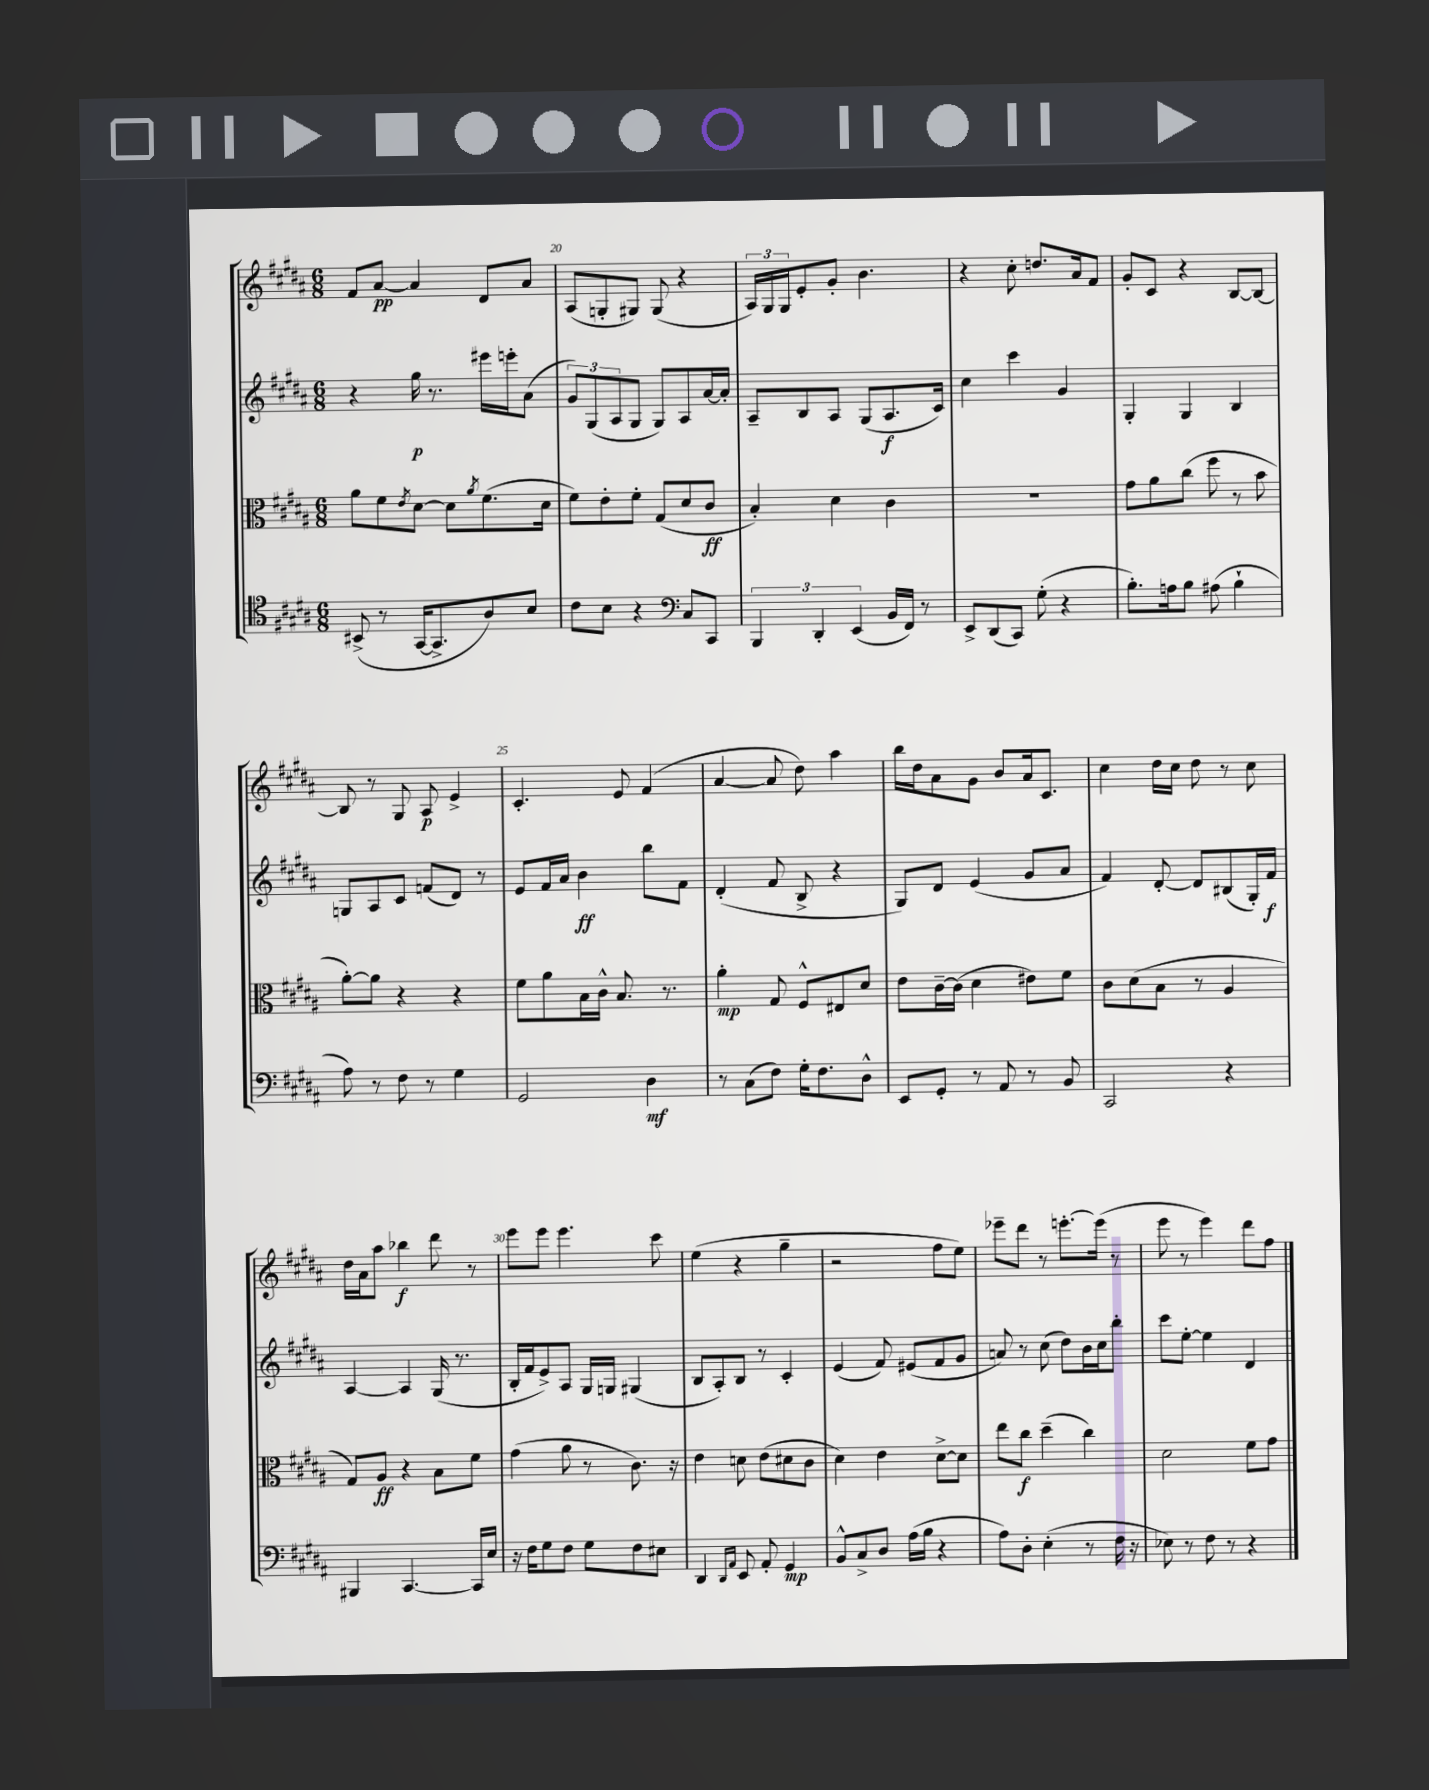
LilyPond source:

<<
\new StaffGroup <<
\new Staff = "s0" {
    \clef treble \key b \major \numericTimeSignature \time 6/8
    fis'8 ais'8~\pp ais'4 dis'8 ais'8 |
    ais8( g8-. gis8) gis8( r4 |
    \tuplet 3/2 { ais16) gis16 gis16 } e'8-. gis'8-. b'4. |
    r4 cis''8-. d''8. ais'16 fis'8 |
    gis'8-. cis'8 r4 b8~ b8~ |
    b8 r8 gis8 ais8\p e'4-> |
    cis'4.-. e'8 fis'4( |
    ais'4~ ais'8 dis''8) ais''4 |
    b''16 dis''16 ais'8 gis'8 b'8 ais'16 cis'8. |
    cis''4 dis''16 cis''16 dis''8 r8 cis''8 |
    dis''16 ais'16 ais''8 bes''4\f dis'''8 r8 |
    e'''8 e'''8 e'''4. cis'''8 |
    e''4( r4 gis''4-- |
    r2 fis''8 e''8) |
    ees'''8-- dis'''8 r8 e'''8.~-. e'''16( r8 |
    e'''8 r8 e'''4) dis'''8 fis''8 \bar "|." |
}
\new Staff = "s1" {
    \clef treble \key b \major \numericTimeSignature \time 6/8
    r4 gis''16\p r8. eis'''16 e'''16-. ais'8( |
    \tuplet 3/2 { gis'8) gis8( ais8 } gis8 gis8) ais8 ais'16~ ais'16-. |
    ais8-- b8 ais8 gis8( ais8.\f cis'16) |
    cis''4 cis'''4 gis'4 |
    gis4-. gis4 b4 |
    g8 ais8 cis'8 f'8( dis'8) r8 |
    e'8 fis'16 ais'16 b'4\ff b''8 fis'8 |
    dis'4-.( fis'8 b8-> r4 |
    gis8) dis'8 e'4( gis'8 ais'8 |
    fis'4) dis'8~-. dis'8 bis8( gis16-.) fis'16\f |
    ais4~ ais4 gis16( r8. |
    b16-. fis'16 e'8->) ais8 gis16 g16 gis4( |
    b8 ais8-.) b8 r8 cis'4-. |
    e'4( fis'8) eis'8( fis'8 gis'8 |
    a'8) r8 cis''8( dis''8) b'16 cis''16 b''8-. |
    cis'''8 e''8~-. e''4 dis'4 \bar "|." |
}
\new Staff = "s2" {
    \clef alto \key b \major \numericTimeSignature \time 6/8
    ais'8 fis'8 \acciaccatura { e'8 } dis'8~ dis'8 \acciaccatura { ais'8 } fis'8.( dis'16 |
    fis'8) e'8-. fis'8-. gis8( dis'8 cis'8\ff |
    b4-.) dis'4 cis'4 |
    R2. |
    gis'8 ais'8 cis''8( fis''8 r8 b'8 |
    ais'8~-.) ais'8 r4 r4 |
    fis'8 ais'8 b16 cis'16-^ b8. r8. |
    ais'4-.\mp gis8 fis8-^ eis8 dis'8 |
    e'8 cis'16~-- cis'16( dis'4 eis'8) fis'8 |
    cis'8 dis'8( b8 r8 ais4 |
    gis8) ais8\ff r4 b8 fis'8 |
    gis'4( ais'8 r8 cis'8.) r16 |
    e'4 d'8 e'8( dis'8 cis'8 |
    dis'4) e'4 dis'8~-> dis'8 |
    e''8 cis''8\f dis''4--( cis''4) |
    dis'2 fis'8 gis'8 \bar "|." |
}
\new Staff = "s3" {
    \clef tenor \key b \major \numericTimeSignature \time 6/8
    bis,8->( r8 gis,16~ gis,8.-> ais8) b8 |
    cis'8 b8 r4 \clef bass cis8 cis,8 |
    \tuplet 3/2 { b,,4 dis,4-. e,4( } b,16 fis,16) r8 |
    e,8-> dis,8( cis,8) gis8-.( r4 |
    b8.-.) a16 b8 ais8( b4-! |
    ais8) r8 fis8 r8 gis4 |
    gis,2 dis4\mf |
    r8 cis8( fis8) gis16-. fis8. dis8-^ |
    e,8 gis,8-. r8 ais,8 r8 b,8 |
    cis,2 r4 |
    bis,,4 cis,4.~ cis,16 e16 |
    r16 fis16 gis8 fis8 gis8 fis8 eis8 |
    dis,4 \grace { dis,16 ais,16 } e,8 ais,8-. gis,4\mp |
    b,8-^ cis8-> dis8 ais16( b16 r4 |
    ais8) dis8-. e4-.( r8 fis16 r16 |
    ees8) r8 fis8 r8 r4 \bar "|." |
}
>>
>>
\layout { \context { \Score currentBarNumber = #19 \override BarNumber.break-visibility = ##(#f #t #t) barNumberVisibility = #(every-nth-bar-number-visible 5) } }
